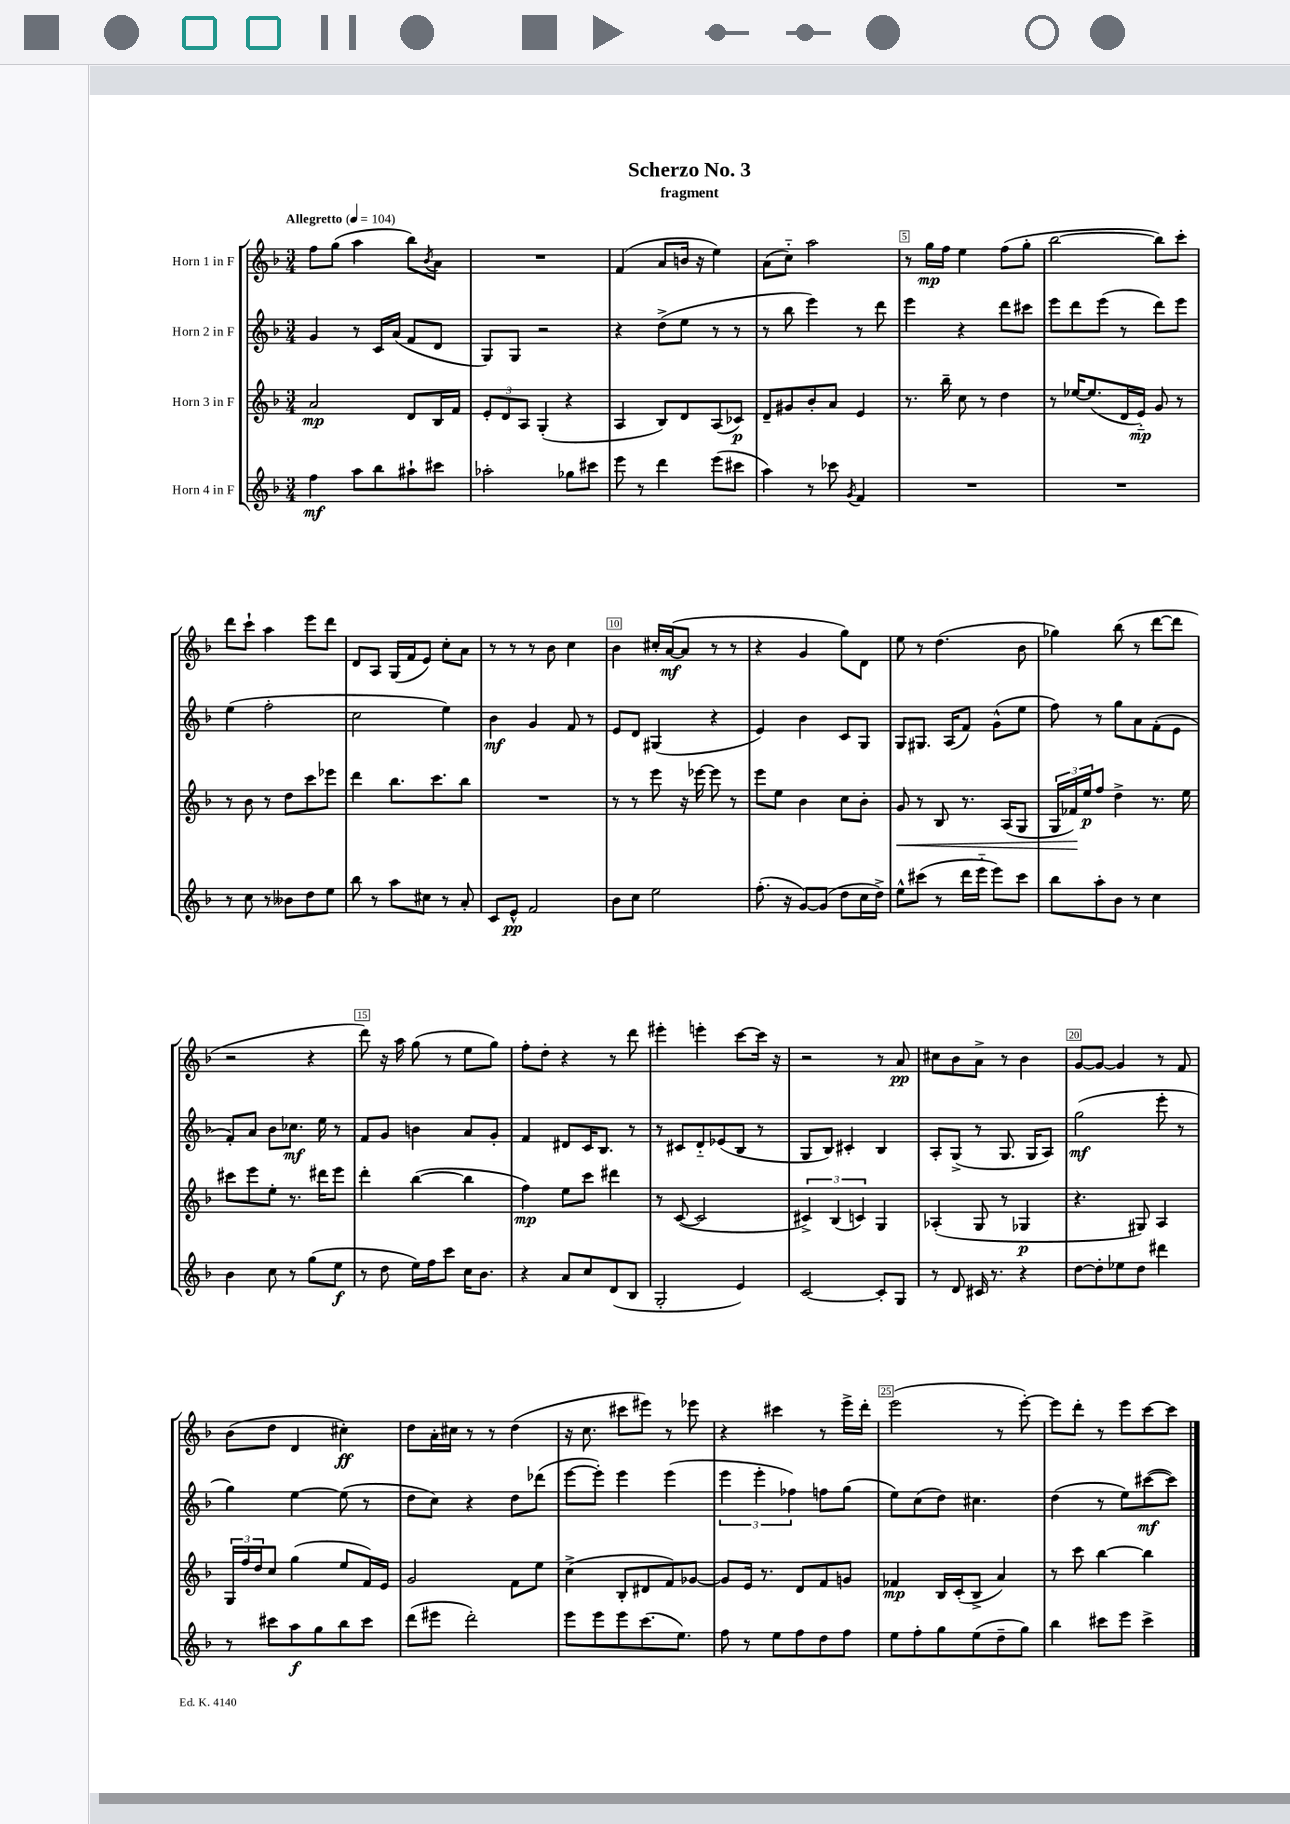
\header { title = "Scherzo No. 3" subtitle = "fragment" }
<<
\new StaffGroup <<
\new Staff = "s0" \with { instrumentName = "Horn 1 in F" } {
    \clef treble \key f \major \numericTimeSignature \time 3/4 \tempo "Allegretto" 4 = 104
    f''8 g''8( a''4 bes''8) \acciaccatura { bes'8 } a'8 |
    R2. |
    f'4( a'8 b'16 r16 e''4) |
    a'8( c''8-_) a''2 |
    r8 g''16\mp f''16 e''4 f''8( g''8-. |
    bes''2~ bes''8) c'''8-. |
    d'''8 c'''8-! a''4 e'''8 d'''8 |
    d'8 a8 g16( f'16 e'8) c''8-. a'8 |
    r8 r8 r8 bes'8 c''4 |
    bes'4 cis''16-. a'16~\mf( a'8 r8 r8 |
    r4 g'4 g''8) d'8 |
    e''8 r8 d''4.( bes'8 |
    ges''4) bes''8( r8 d'''8~ d'''8 |
    r2 r4 |
    d'''8) r16 a''16 g''8( r8 e''8 g''8) |
    f''8-. d''8-. r4 r8 d'''8 |
    eis'''4-. e'''4-. c'''8~ c'''16 r16 |
    r2 r8 a'8\pp |
    cis''8 bes'8 a'8-> r8 bes'4 |
    g'8~ g'8~ g'4 r8 f'8 |
    bes'8( d''8 d'4 cis''4-.\ff) |
    d''8 a'16-. cis''16 r8 r8 d''4( |
    r16 c''8. cis'''8 eis'''8) r8 ees'''8 |
    r4 cis'''4 r8 e'''16-> d'''16-. |
    e'''2( r8 e'''8~-.) |
    e'''8 d'''8-. r8 e'''8 c'''8~ c'''8 \bar "|." |
}
\new Staff = "s1" \with { instrumentName = "Horn 2 in F" } {
    \clef treble \key f \major \numericTimeSignature \time 3/4
    g'4 r8 c'16 a'16( f'8 d'8 |
    g8) g8 r2 |
    r4 d''8->( e''8 r8 r8 |
    r8 bes''8 e'''4) r8 d'''8 |
    e'''4 r4 d'''8 cis'''8 |
    e'''8 d'''8 e'''8( r8 d'''8) e'''8 |
    e''4( f''2-. |
    c''2 e''4) |
    bes'4\mf g'4 f'8 r8 |
    e'8 d'8 gis4( r4 |
    e'4) bes'4 c'8 g8 |
    g8 gis8. a16( f'8) g'8-^( e''8 |
    f''8) r8 g''8 a'8 f'8-.( e'8 |
    f'8-.) a'8 bes'8 ces''8.\mf e''16 r8 |
    f'8 g'8 b'4 a'8 g'8-. |
    f'4 dis'8 c'16 bes8. r8 |
    r8 cis'8 d'8-_ ees'8( bes8 r8 |
    g8 bes8) cis'4-. bes4 |
    a8-. g8->( r8 g8. g16 a8) |
    g''2\mf( e'''8-. r8 |
    g''4) e''4~ e''8( r8 |
    d''8 c''8) r4 d''8 des'''8( |
    e'''8~ e'''8-.) e'''4 e'''4( |
    \tuplet 3/2 { e'''4 e'''4-. fes''4) } f''8 g''8( |
    e''8) c''8( d''8) cis''4. |
    d''4( r8 e''8) cis'''8~\mf( cis'''8) \bar "|." |
}
\new Staff = "s2" \with { instrumentName = "Horn 3 in F" } {
    \clef treble \key f \major \numericTimeSignature \time 3/4
    a'2\mp d'8 bes16 f'16 |
    \tuplet 3/2 { e'8-. d'8 a8 } g4-.( r4 |
    a4 bes8) d'8 a8( ces'8\p) |
    d'8-- gis'8 bes'8-. a'8 e'4 |
    r8. bes''16-- c''8 r8 d''4 |
    r8 ees''16~ ees''8.( d'16 e'16-_\mp) g'8 r8 |
    r8 bes'8 r8 d''8 c'''8 ees'''8 |
    d'''4 bes''8. c'''8. bes''8 |
    R2. |
    r8 r8 e'''8 r16 ees'''16~ ees'''8 r8 |
    e'''8 e''8 bes'4 c''8 bes'8-. |
    g'8\< r8 bes8 r8. a16( g8 |
    \tuplet 3/2 { g16 fes'16\!) e''16\p } f''8 d''4-> r8. e''16 |
    cis'''8 e'''8 e''8-. r8. dis'''16 e'''8 |
    d'''4-. bes''4~( bes''4 |
    f''4\mp) e''8 c'''8 dis'''4 |
    r8 c'8~( c'2 |
    \tuplet 3/2 { cis'4->) bes4( c'4) } g4 |
    aes4-.( g8 r8 ges4\p |
    r4. gis8) a4 |
    \tuplet 3/2 { g16 f''16 d''16 } c''8 g''4( e''8 f'16) e'16 |
    g'2 f'8 e''8 |
    c''4->( bes8-. dis'8 f'8) ges'8~ |
    ges'8 e'16 r8. d'8 f'8 g'8 |
    fes'4\mp bes16 c'16-.( bes8-> a'4) |
    r8 c'''8 bes''4~ bes''4 \bar "|." |
}
\new Staff = "s3" \with { instrumentName = "Horn 4 in F" } {
    \clef treble \key f \major \numericTimeSignature \time 3/4
    f''4\mf a''8 bes''8 ais''8-! cis'''8 |
    aes''2-. ges''8 cis'''8 |
    e'''8 r8 d'''4 e'''8( cis'''8 |
    a''4) r8 ces'''8 \acciaccatura { g'8 } f'4 |
    R2. |
    R2. |
    r8 c''8 r8 beses'8 d''8 e''8 |
    bes''8 r8 a''8 cis''8 r8 a'8-. |
    c'8 e'8-^\pp f'2 |
    bes'8 c''8 e''2 |
    f''8.-.( r16 g'8~) g'8( d''8 c''16 d''16->) |
    e''8-^ cis'''8( r8 d'''16 e'''16-_ e'''8) cis'''8 |
    bes''8 a''8-. bes'8 r8 c''4 |
    bes'4 c''8 r8 g''8( e''8\f |
    r8 d''8 e''16) f''16 c'''8 c''16 bes'8. |
    r4 a'8 c''8 d'8( bes8 |
    g2-. e'4) |
    c'2~ c'8-. g8 |
    r8 d'8 cis'16 r8. r4 |
    d''8~ d''8-. ees''8 d''8 dis'''4 |
    r8 cis'''8 a''8\f g''8 bes''8 cis'''8 |
    d'''8( eis'''8 d'''2-.) |
    e'''8 e'''8 e'''8 c'''8.( e''8.) |
    f''8 r8 e''8 f''8 d''8 f''8 |
    e''8 f''8-. g''8 e''8( d''8-- g''8) |
    bes''4 cis'''8 e'''8 cis'''4-> \bar "|." |
}
>>
>>
\layout { \context { \Score \override BarNumber.break-visibility = ##(#f #t #t) barNumberVisibility = #(every-nth-bar-number-visible 5) \override BarNumber.stencil = #(make-stencil-boxer 0.1 0.3 ly:text-interface::print) } }
